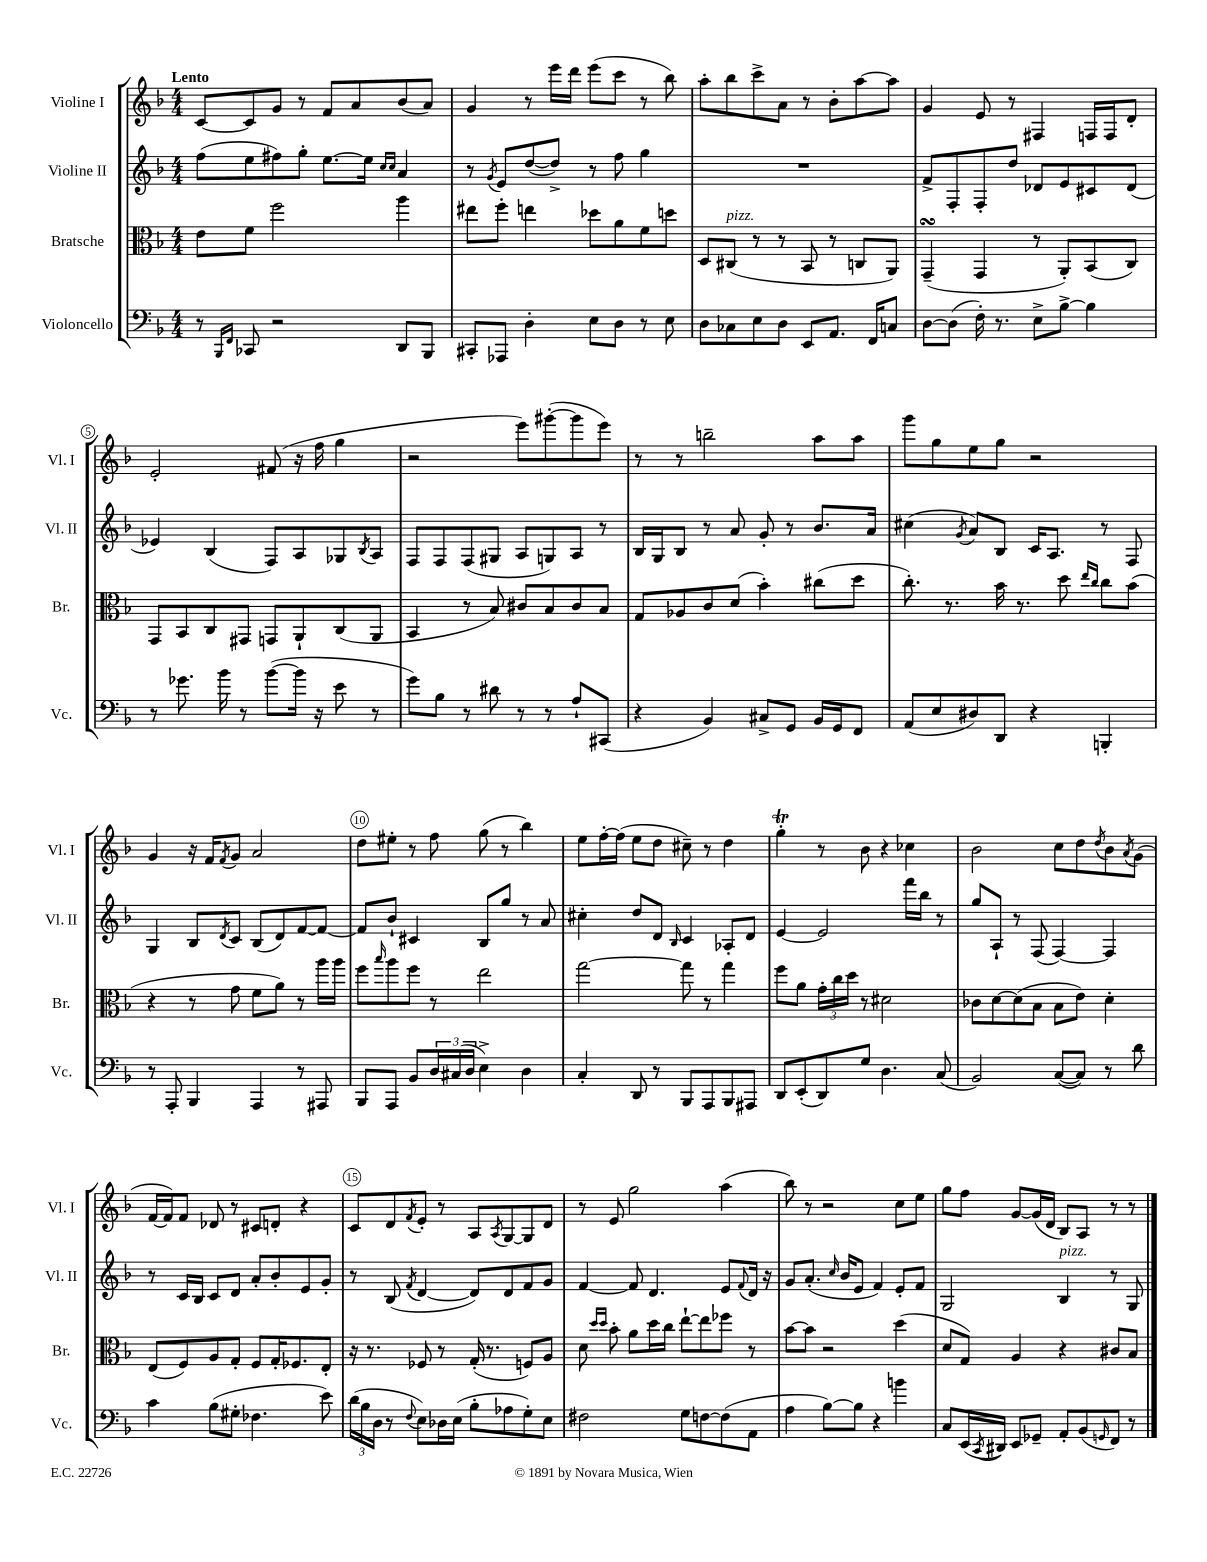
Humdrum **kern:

**kern	**kern	**kern	**kern
*staff4	*staff3	*staff2	*staff1
*clefF4	*clefC3	*clefG2	*clefG2
*k[b-]	*k[b-]	*k[b-]	*k[b-]
*M4/4	*M4/4	*M4/4	*M4/4
8r	8e	(8ff	[8c
16qqBBB-	.	.	.
16qqFF	.	.	.
8CC-	8f	8ee	8c]
2r	2ff	8ff#)	8g
.	.	8gg'	8r
.	.	[8.ee	8f
.	.	.	8a
.	.	16ee]	.
.	.	16qqcc	.
.	.	16qqcc	.
8DD	4aa	4a	(8b-
8BBB-	.	.	8a)
=	=	=	=
8CC#'	8ee#	8r	4g
.	.	8qg	.
8AAA-	8ff'	8e	.
4D'	4ee	([8dd	8r
.	.	8dd^])	16eee
.	.	.	16ddd
8E	8dd-	8r	(8eee
8D	8a	8ff	8ccc
8r	8f	4gg	8r
8E	8dd	.	8bb-)
=	=	=	=
8D	8D	1r	8aa'
8C-	(8C#	.	8bb-
8E	8r	.	8ccc^
8D	8r	.	8a
8EE	8BB-	.	8r
8.AA	8r	.	8b-'
.	8C	.	[8aa
16FF	.	.	.
8C	8AA)	.	8aa]
=	=	=	=
[8D	(4GG~	8f^	4g
(8D]	.	8F'	.
16F')	4GG	8F'	8e
8.r	.	.	.
.	.	8dd	8r
8E^	8r	8d-	4F#
[8B-^	8AA')	8e	.
4B-]	(8BB-	8c#	16F
.	.	.	16F
.	8C)	(8d-	8d'
=	=	=	=
8r	8GG	4e-)	2e'
8.g-	8BB-	.	.
.	8C	(4B-	.
16b-	.	.	.
8r	8GG#	.	.
([8b-	8GG	8F)	(8f#
16b-]	8AA`	8A	16r
16r	.	.	16ff
8e	(8C	8G-	4gg
.	.	8qB-	.
8r	8AA	8A	.
=	=	=	=
8g)	4BB-	8F	2r
8B-	.	8F	.
8r	8r	(8F	.
8d#	8B-)	8G#	.
8r	8c#	8A	8eee)
8r	8B-	8G)	([8ggg#'
8A`	8c#	8A	8ggg#]
(8CC#	8B-	8r	8eee)
=	=	=	=
4r	8G	16B-	8r
.	.	16G	.
.	8A-	8B-	8r
4BB-)	8c	8r	2bb~
.	(8d	8a	.
8C#^	4b-')	8g'	.
8GG	.	8r	.
16BB-	(8cc#	8.b-	8aa
16GG	.	.	.
8FF	8dd	.	8aa
.	.	16a	.
=	=	=	=
(8AA	8.cc')	(4cc#	8ggg
8E	.	.	8gg
.	8.r	.	.
.	.	8qg	.
8D#)	.	8a)	8ee
8DD	16b-	8B-	8gg
.	8.r	.	.
4r	.	16c	2r
.	.	8.A	.
.	8dd	.	.
.	16qqee	.	.
.	16qqcc	.	.
4BBB'	8cc	8r	.
.	(8b-	8F	.
=	=	=	=
8r	4r	4G	4g
8AAA'	.	.	.
4BBB-	8r	8B-	16r
.	.	.	16f
.	.	8qd	8qf
.	8g	8c	8g
4AAA	8f	(8B-	2a
.	8a)	8d)	.
8r	8r	[8f	.
8AAA#	16aa	8f_	.
.	16aa	.	.
=	=	=	=
8BBB-	8ff	8f]	8dd
.	16qqbb-	.	.
8AAA	8aa	8b-`	8ee#'
8BB-	8ff	4c#	8r
24D	8r	.	8ff
(24C#	.	.	.
24D	.	.	.
4E^)	2ee	8B-	(8gg
.	.	8gg	8r
4D	.	8r	4bb-)
.	.	8a	.
=	=	=	=
4C'	[2gg	4cc#'	8ee
.	.	.	[16ff'
.	.	.	(16ff]
8DD	.	8dd	8ee
8r	.	8d	8dd
.	.	16qqB-	.
8BBB-	8gg]	4c	8cc#~)
8AAA	8r	.	8r
8BBB-	4gg	8A-'	4dd
8AAA#	.	8d	.
=	=	=	=
8DD	8ff	[4e	4gg'
(8EE'	8a	.	.
8DD)	24g'	2e]	8r
.	24cc	.	.
.	24dd	.	.
8G	8r	.	8b-
4.D	2d#	.	4r
.	.	16fff	4cc-
.	.	16bb-	.
(8C	.	8r	.
=	=	=	=
2BB-)	8c-	8gg	2b-
.	[8d	8A`	.
.	(8d]	8r	.
.	8B-	(8F	.
([8C	8B-	[4F)	8cc
8C])	8e)	.	8dd
.	.	.	8qdd
8r	4d'	4F]	8b-
.	.	.	8qa
8d	.	.	(8g
=	=	=	=
4c	(8E	8r	[16f
.	.	.	16f])
.	8F)	16c	8f
.	.	16B-	.
(8B-	8A	8c	8d-
8G#'	8G'	8d	8r
4.F-	8F	8a'	8c#
.	16G'	8b-'	8d'
.	8.F-	.	.
.	.	8e	4r
8e)	8E'	8g'	.
=	=	=	=
(24d	16r	8r	8c
24B-	.	.	.
.	8.r	.	.
24D	.	.	.
8r	.	(8B-	8d
8qqF	.	8qf	8qf
8E)	8F-	[4d	8e'
16D-	8r	.	8r
(16E	.	.	.
8B-'	(16G'	8d])	8A
.	8.r	.	.
.	.	.	8qA
8A-	.	8d	[8G
8G')	8F)	8f	8G]
8E	8A	8g	8d
=	=	=	=
2F#	8d	[4f	8r
.	16qqdd	.	.
.	16qqdd	.	.
.	8b-'	.	8e
.	8a	8f]	2gg
.	16dd	4.d	.
.	16cc	.	.
8G	[8ee`	.	.
[8F	8ee]	.	.
(8F]	8ff-	8e	(4aa
.	.	8qqf	.
8AA	8r	16d	.
.	.	16r	.
=	=	=	=
4A	[8b-	8g	8bb-)
.	8b-]	(8.a'	8r
[8B-)	2r	.	2r
.	.	16qqcc	.
.	.	16b-	.
8B-]	.	8e	.
4r	.	4f)	.
4b	(4dd	8e'	8cc
.	.	8f	8ee
=	=	=	=
8C	8d	2G	8gg
(16EE	8G)	.	8ff
8qCC	.	.	.
16DD#)	.	.	.
8EE	4A	.	[8g
8GG-~	.	.	(16g]
.	.	.	16d
8AA'	4r	4B-	8B-)
(8BB-	.	.	8A
16qqGG	.	.	.
8FF)	8c#	8r	8r
8r	8B-	8G	8r
==	==	==	==
*-	*-	*-	*-
